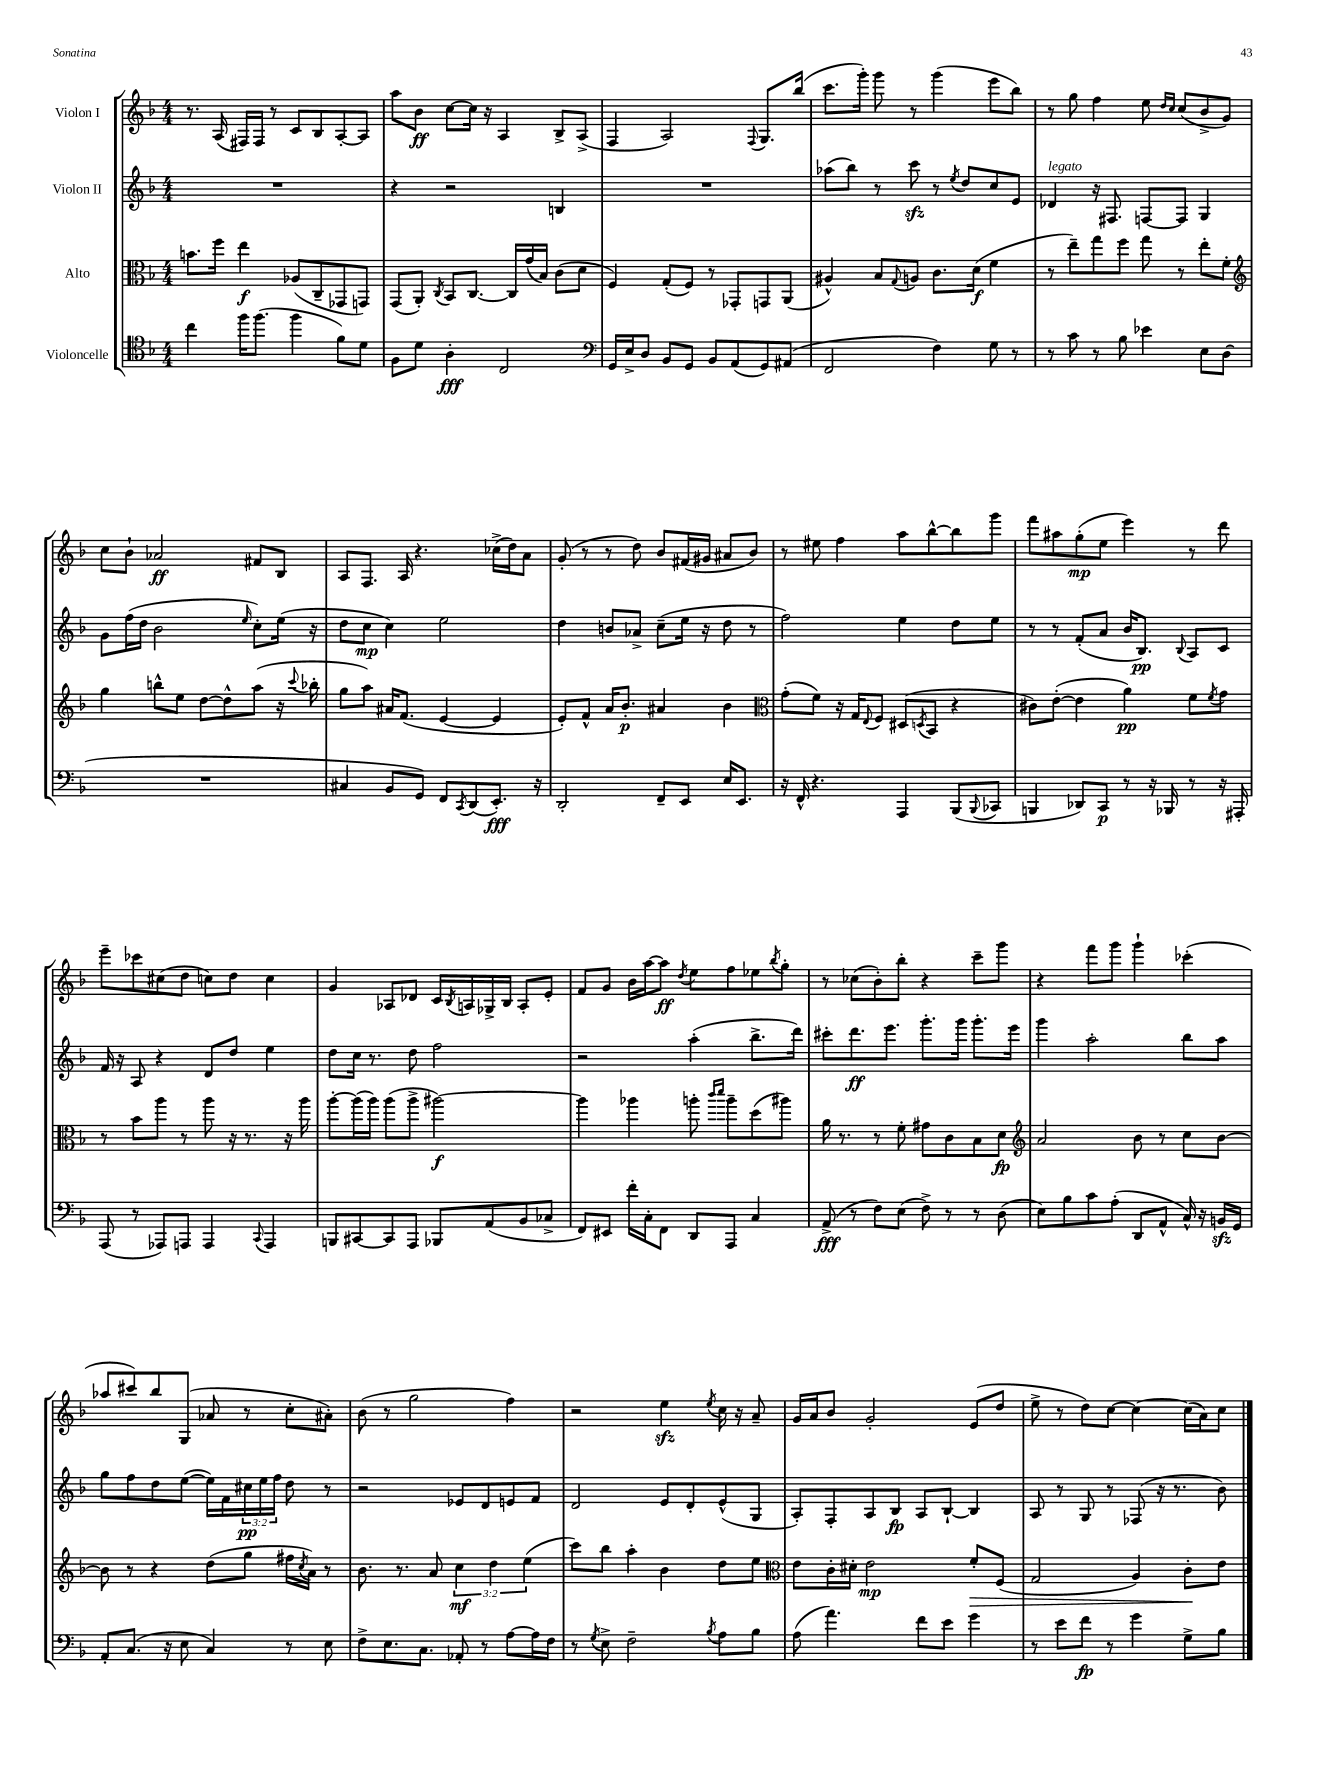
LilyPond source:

<<
\new StaffGroup <<
\new Staff = "s0" \with { instrumentName = "Violon I" } {
    \clef treble \key f \major \numericTimeSignature \time 4/4
    r8. a16( fis16) fis16 r8 c'8 bes8 a8~-. a8 |
    a''8 bes'8\ff c''8~ c''16 r16 a4 bes8-> a8->( |
    f4 a2) \appoggiatura { f8 } g8. bes''16( |
    c'''8. g'''16-.) g'''8 r8 g'''4( e'''8 bes''8) |
    r8 g''8 f''4 e''8 \grace { d''16 c''16 } c''8( bes'8-> g'8) |
    c''8 bes'8-! aes'2\ff fis'8 bes8 |
    a8 f8. a16 r4. ces''16->( d''16) a'8 |
    g'8-.( r8 r8 d''8) bes'8 fis'16( gis'16 ais'8 bes'8) |
    r8 eis''8 f''4 a''8 bes''8~-^ bes''8 g'''8 |
    f'''8 ais''8 g''8-.\mp( e''8 e'''4) r8 d'''8 |
    e'''8-- ces'''8 cis''8( d''8 c''8) d''8 c''4 |
    g'4 aes8 des'8 c'16 \acciaccatura { bes8 } a16 ges16-> bes16 a8-. e'8-. |
    f'8 g'8 bes'16 a''16~ a''8\ff \acciaccatura { d''8 } e''8 f''8 ees''8 \acciaccatura { bes''8 } g''8-. |
    r8 ces''8( bes'8-.) bes''8-. r4 c'''8-- g'''8 |
    r4 f'''8 g'''8 g'''4-! ces'''4-.( |
    aes''8 cis'''8) bes''8 g8( aes'8 r8 c''8-. ais'8-.) |
    bes'8( r8 g''2 f''4) |
    r2 e''4\sfz \acciaccatura { e''8 } c''16 r16 a'8-- |
    g'16 a'16 bes'8 g'2-. e'8( d''8 |
    e''8-> r8 d''8) c''8~ c''4~ c''16( a'16) c''8 \bar "|." |
}
\new Staff = "s1" \with { instrumentName = "Violon II" } {
    \clef treble \key f \major \numericTimeSignature \time 4/4 \override Staff.TupletNumber.text = #tuplet-number::calc-fraction-text
    R1 |
    r4 r2 b4 |
    R1 |
    aes''8( bes''8) r8 c'''8\sfz r8 \acciaccatura { e''8 } d''8 c''8 e'8 |
    des'4^\markup { \italic "legato" } r16 fis8. f8~ f8 g4 |
    g'8 f''16( d''16 bes'2 \grace { e''16 } c''8-.) e''16( r16 |
    d''8 c''8\mp c''4) e''2 |
    d''4 b'8 aes'8-> c''8--( e''16 r16 d''8 r8 |
    f''2) e''4 d''8 e''8 |
    r8 r8 f'8-.( a'8 bes'16 bes8.\pp) \appoggiatura { bes8 } a8 c'8 |
    f'16 r16 a8 r4 d'8 d''8 e''4 |
    d''8 c''16 r8. d''8 f''2 |
    r2 a''4-.( bes''8.-> d'''16) |
    cis'''8-. d'''8.\ff e'''8. g'''8.-. g'''16 g'''8.-. e'''16 |
    g'''4 a''2-. bes''8 a''8 |
    g''8 f''8 d''8 e''8~( e''16) f'16 \tuplet 3/2 { cis''16\pp e''16 f''16 } d''8 r8 |
    r2 ees'8 d'8 e'8 f'8 |
    d'2 e'8 d'8-. e'8-^( g8 |
    a8-.) f8-. a8 bes8\fp a8 bes8~-! bes4 |
    a8 r8 g8 r8 fes8( r16 r8. bes'8) \bar "|." |
}
\new Staff = "s2" \with { instrumentName = "Alto" } {
    \clef alto \key f \major \numericTimeSignature \time 4/4 \override Staff.TupletNumber.text = #tuplet-number::calc-fraction-text
    b'8. f''16 e''4\f aes8( c8-- ges,8 g,8) |
    g,8( a,8-.) \acciaccatura { c8 } bes,8 c8.~ c16 g'16( bes16) c'8( d'8 |
    f4) g8-.( f8) r8 ges,8-. g,8 a,8( |
    ais4-^) bes8 \appoggiatura { g8 } a8 c'8. d'16\f( f'4 |
    r8 e''8--) g''8 f''8 g''8 r8 e''8-. f'8-. |
    \clef treble g''4 b''8-^ e''8 d''8~ d''8-^ a''8( r16 \appoggiatura { c'''8 } bes''16-. |
    g''8 a''8) ais'16 f'8.( e'4~ e'4 |
    e'8-.) f'8-^ a'16 bes'8.-.\p ais'4 bes'4 |
    \clef alto g'8-.( f'8) r16 g16 \appoggiatura { e8 } f8 dis8( \acciaccatura { d8 } bes,8 r4 |
    cis'8) e'8~-.( e'4 a'4\pp) f'8 \acciaccatura { f'8 } g'8 |
    r8 bes'8 a''8 r8 a''8 r16 r8. r16 a''16 |
    a''8~-. a''16( a''16) a''8( a''8-> ais''2~\f) |
    ais''4 aes''4 a''8-. \grace { c'''16 d'''16 } a''8-- d''8( ais''8) |
    a'16 r8. r8 f'8-. gis'8 c'8 bes8 d'8\fp |
    \clef treble a'2 bes'8 r8 c''8 bes'8~ |
    bes'8 r8 r4 d''8( g''8 fis''16 \acciaccatura { c''8 } a'16) r8 |
    bes'8. r8. a'8 \tuplet 3/2 { c''4\mf d''4 e''4( } |
    c'''8) bes''8 a''4-. bes'4 d''8 e''8 |
    \clef alto e'8 c'16-. dis'16-. e'2\mp f'8-.\> f8( |
    g2 a4) c'8-.\! e'8 \bar "|." |
}
\new Staff = "s3" \with { instrumentName = "Violoncelle" } {
    \clef tenor \key f \major \numericTimeSignature \time 4/4
    c''4 f''16 f''8.( f''4 f'8) d'8 |
    f8 d'8 a4-.\fff c2 |
    \clef bass g,16 e16-> d8 bes,8 g,8 bes,8 a,8( g,8) ais,8( |
    f,2 f4) g8 r8 |
    r8 c'8 r8 bes8 ees'4 e8 d8( |
    R1 |
    cis4 bes,8 g,8) f,8 \acciaccatura { c,8 } d,8( e,8.-.\fff) r16 |
    d,2-. f,8-- e,8 e16 e,8. |
    r16 f,16-^ r4. a,,4 bes,,8( \appoggiatura { bes,,8 } ces,8 |
    b,,4 des,8) c,8\p r8 r16 bes,,16 r8 r16 ais,,16-. |
    a,,8( r8 aes,,8) a,,8 a,,4 \appoggiatura { c,8 } a,,4 |
    b,,8 cis,8~ cis,8 a,,8 bes,,8 a,8( bes,8 ces8-> |
    f,8) eis,8 f'16-. c16-. f,8 d,8 a,,8 c4 |
    a,8->\fff( r8 f8) e8( f8->) r8 r8 d8( |
    e8) bes8 c'8 a8-.( d,8 a,8-^ c16-^) r16 b,16\sfz g,16 |
    a,8-. c8.( r16 e8 c4) r8 e8 |
    f8-> e8. c8. aes,8-. r8 a8~ a16 f16 |
    r8 \acciaccatura { g8 } e8-> f2-- \acciaccatura { bes8 } a8 bes8 |
    a8( a'4.) f'8 e'8 g'4 |
    r8 e'8 f'8\fp r8 g'4 g8-> bes8 \bar "|." |
}
>>
>>
\layout { \context { \Score \remove "Bar_number_engraver" } }
